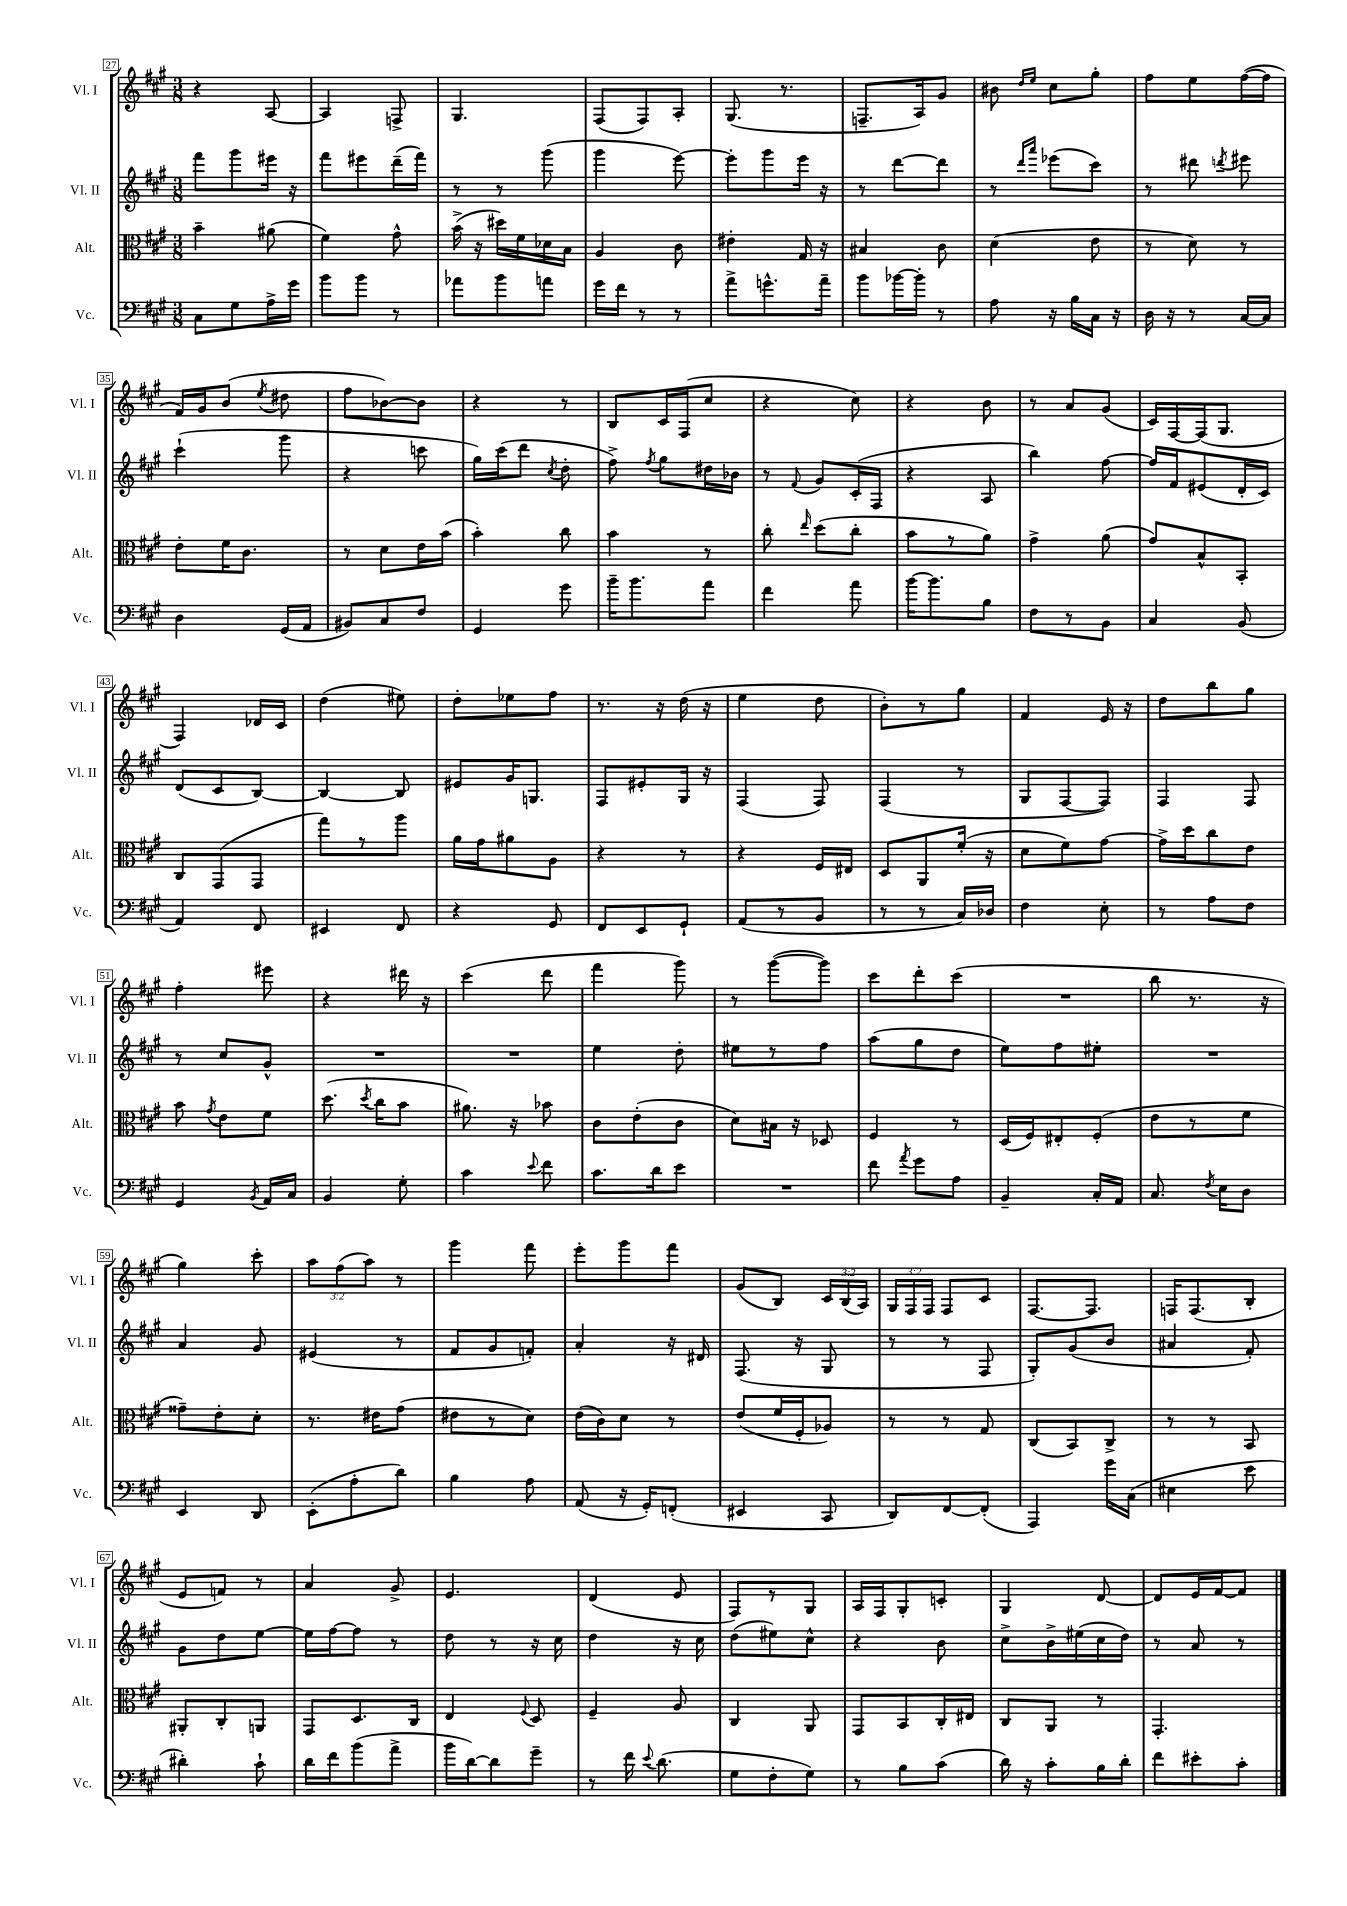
<<
\new StaffGroup <<
\new Staff = "s0" \with { instrumentName = "Vl. I" shortInstrumentName = "Vl. I" } {
    \clef treble \key a \major \numericTimeSignature \time 3/8 \override Staff.TupletNumber.text = #tuplet-number::calc-fraction-text
    \autoBeamOff r4 a8~ |
    a4 f8-> |
    gis4. |
    fis8[( fis8) a8]-. |
    gis8.( r8. |
    f8.[-- a16) gis'8] |
    bis'8 \grace { d''16[ e''16] } cis''8[ gis''8]-. |
    fis''8[ e''8 fis''16~( fis''16] |
    fis'16[) gis'16 b'8]( \acciaccatura { e''8 } dis''8 |
    fis''8[ bes'8~) bes'8] |
    r4 r8 |
    b8[ cis'16 fis16( cis''8] |
    r4 cis''8) |
    r4 b'8 |
    r8 a'8[ gis'8]( |
    cis'16[) fis16~ fis16( gis8.] |
    fis4) des'16[ cis'16] |
    d''4( eis''8) |
    d''8[-. ees''8 fis''8] |
    r8. r16 d''16( r16 |
    e''4 d''8 |
    b'8[-.) r8 gis''8] |
    fis'4 e'16 r16 |
    d''8[ b''8 gis''8] |
    fis''4-. eis'''8 |
    r4 dis'''16 r16 |
    cis'''4( d'''8 |
    fis'''4 gis'''8) |
    r8 gis'''8[~( gis'''8]) |
    cis'''8[ d'''8-. cis'''8]( |
    R4. |
    b''8 r8. r16 |
    gis''4) cis'''8-. |
    \tuplet 3/2 { a''8[ fis''8( a''8]) } r8 |
    gis'''4 fis'''8 |
    e'''8[-. gis'''8 fis'''8] |
    gis'8[( b8]) \tuplet 3/2 { cis'16[ b16( a16]) } |
    \tuplet 3/2 { gis16[ fis16 fis16] } fis8[ cis'8] |
    fis8.[~ fis8.] |
    f16[ f8.( b8]-. |
    e'8[ f'8]) r8 |
    a'4 gis'8-> |
    e'4. |
    d'4( e'8 |
    fis8[) r8 gis8] |
    a16[ fis16 gis8-. c'8]-. |
    gis4 d'8~ |
    d'8[ e'16 fis'16~ fis'8] \bar "|." |
}
\new Staff = "s1" \with { instrumentName = "Vl. II" shortInstrumentName = "Vl. II" } {
    \clef treble \key a \major \numericTimeSignature \time 3/8
    \autoBeamOff fis'''8[ gis'''8 eis'''16] r16 |
    fis'''8[ eis'''8 d'''16--( fis'''16]) |
    r8 r8 gis'''8( |
    gis'''4 e'''8~) |
    e'''8[-. gis'''8 e'''16] r16 |
    r8 d'''8[~ d'''8] |
    r8 \grace { d'''16[ a'''16] } ees'''8[( cis'''8]) |
    r8 dis'''8 \acciaccatura { d'''8 } eis'''8 |
    cis'''4-!( gis'''8 |
    r4 c'''8 |
    gis''16[) cis'''16( d'''8] \acciaccatura { cis''8 } d''8-. |
    fis''8->) \acciaccatura { fis''8 } gis''8[ dis''16 bes'16] |
    r8 \appoggiatura { fis'8 } gis'8[ cis'16-.( fis16] |
    r4 a8 |
    b''4) fis''8~ |
    fis''16[ fis'16 eis'8( d'16-. cis'16]) |
    d'8[( cis'8 b8]~) |
    b4~ b8 |
    eis'8[ gis'16 g8.] |
    fis8[ eis'8-. gis16] r16 |
    fis4( fis8) |
    fis4( r8 |
    gis8[ fis8~ fis8]) |
    fis4 fis8 |
    r8 cis''8[ gis'8]-^ |
    R4. |
    R4. |
    e''4 d''8-. |
    eis''8[ r8 fis''8] |
    a''8[( gis''8 d''8] |
    e''8[) fis''8 eis''8]-. |
    R4. |
    a'4 gis'8 |
    eis'4( r8 |
    fis'8[ gis'8 f'8]-.) |
    a'4-. r16 dis'16 |
    fis8.( r16 gis8 |
    r8 r8 fis8 |
    gis8[-.) gis'8( b'8] |
    ais'4 fis'8-.) |
    gis'8[ d''8 e''8]~ |
    e''16[ fis''16~ fis''8] r8 |
    d''8 r8 r16 cis''16 |
    d''4 r16 cis''16 |
    d''8[( eis''8) cis''8]-^ |
    r4 b'8 |
    cis''8[-> b'16-> eis''16( cis''16 d''16]) |
    r8 a'8 r8 \bar "|." |
}
\new Staff = "s2" \with { instrumentName = "Alt." shortInstrumentName = "Alt." } {
    \clef alto \key a \major \numericTimeSignature \time 3/8
    \autoBeamOff b'4-- ais'8( |
    fis'4) gis'8-^ |
    b'16->( r16 dis''16[) fis'16 des'16 b16] |
    a4 cis'8 |
    eis'4-. gis16 r16 |
    bis4 cis'8 |
    d'4( e'8 |
    r8 d'8) r8 |
    e'8[-. fis'16 cis'8.] |
    r8 d'8[ e'16 b'16]( |
    b'4-.) cis''8 |
    b'4 r8 |
    cis''8-. \grace { e''16 } d''8[( cis''8]-. |
    b'8[ r8 a'8]) |
    gis'4-> a'8( |
    gis'8[) b8-^ b,8]-. |
    cis8[ gis,8( gis,8] |
    gis''8[) r8 a''8] |
    a'16[ gis'16 ais'8 a8] |
    r4 r8 |
    r4 fis16[ eis16] |
    d8[ a,8 fis'16]-.( r16 |
    d'8[ fis'8) gis'8]~ |
    gis'16[-> d''16 cis''8 e'8] |
    b'8 \acciaccatura { gis'8 } e'8[ fis'8] |
    d''8.( \acciaccatura { d''8 } cis''16[ b'8] |
    ais'8.) r16 bes'8 |
    cis'8[ e'8-.( cis'8] |
    d'8[) bis16] r16 des8 |
    fis4 r8 |
    d16[( fis16) eis8-. fis8]-.( |
    e'8[ r8 fis'8] |
    gisis'8[--) e'8-. d'8]-. |
    r8. eis'16[ gis'8]( |
    eis'8[ r8 d'8]) |
    e'16[( cis'16) d'8] r8 |
    e'8[( fis'16 fis16-. aes8]) |
    r8 r8 gis8 |
    cis8[( b,8) cis8]-> |
    r8 r8 b,8 |
    ais,8[-. cis8-. a,8] |
    gis,8[ d8. cis16] |
    e4 \appoggiatura { fis8 } d8 |
    fis4-- a8 |
    cis4 a,8 |
    gis,8[ b,8 cis16-. eis16] |
    cis8[ a,8] r8 |
    gis,4.-. \bar "|." |
}
\new Staff = "s3" \with { instrumentName = "Vc." shortInstrumentName = "Vc." } {
    \clef bass \key a \major \numericTimeSignature \time 3/8
    \autoBeamOff cis8[ gis8 a16-> gis'16] |
    b'8[ b'8] r8 |
    aes'8[ b'8 a'8] |
    gis'16[ fis'16] r8 r8 |
    a'8[-> g'8.-^ a'16]-- |
    b'8[ bes'16~ bes'16]-. r8 |
    a8 r16 b16[ cis16] r16 |
    d16 r16 r8 cis16[~ cis16] |
    d4 gis,16[( a,16] |
    bis,8[) cis8 fis8] |
    gis,4 gis'8 |
    b'16[-- b'8. a'8] |
    fis'4 a'8 |
    b'16[~ b'8. b8] |
    fis8[ r8 b,8] |
    cis4 b,8( |
    a,4) fis,8 |
    eis,4 fis,8 |
    r4 gis,8 |
    fis,8[ e,8 gis,8]-! |
    a,8[( r8 b,8] |
    r8 r8 cis16[) des16] |
    fis4 e8-. |
    r8 a8[ fis8] |
    gis,4 \acciaccatura { b,8 } a,16[ cis16] |
    b,4 gis8-. |
    cis'4 \appoggiatura { e'8 } fis'8 |
    cis'8.[ d'16 e'8] |
    R4. |
    fis'8 \acciaccatura { a'8 } gis'8[ a8] |
    b,4-- cis16[-. a,16] |
    cis8. \acciaccatura { fis8 } e16[ d8] |
    e,4 d,8 |
    e,8[-.( a8-. d'8]) |
    b4 a8 |
    a,8( r16 gis,16[-.) f,8]-.( |
    eis,4 cis,8 |
    d,8[) fis,8~ fis,8]-.( |
    a,,4) gis'16[ cis16]( |
    eis4 e'8 |
    dis'4-.) cis'8-! |
    d'16[ fis'16 b'8( a'8]-> |
    b'16[ d'16~) d'8 gis'8]-- |
    r8 fis'16 \appoggiatura { e'8 } d'8.( |
    gis8[ fis8-. gis8]) |
    r8 b8[ cis'8]( |
    d'16) r16 cis'8[-. b16 d'16]-. |
    fis'8[ eis'8-. cis'8]-. \bar "|." |
}
>>
>>
\layout { \context { \Score currentBarNumber = #27 \override BarNumber.stencil = #(make-stencil-boxer 0.1 0.3 ly:text-interface::print) } }
